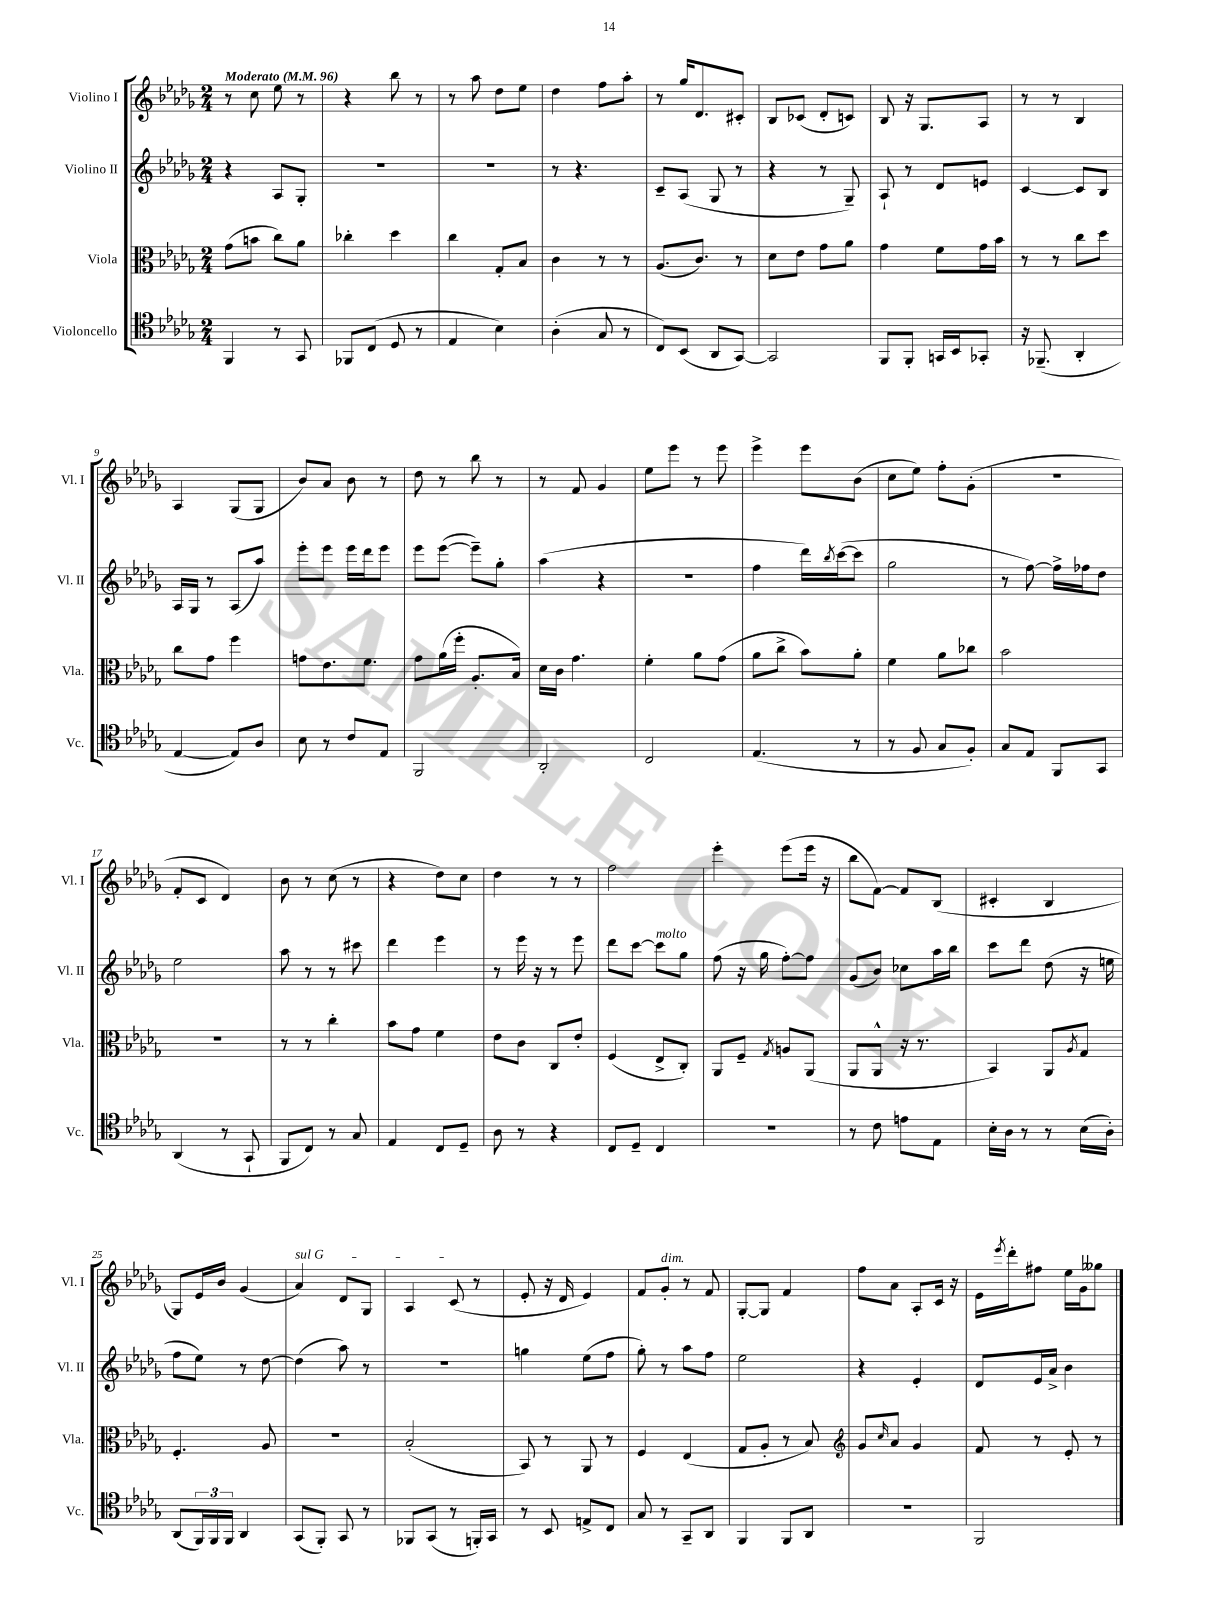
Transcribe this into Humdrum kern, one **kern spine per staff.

**kern	**kern	**kern	**kern
*staff4	*staff3	*staff2	*staff1
*clefC4	*clefC3	*clefG2	*clefG2
*k[b-e-a-d-g-]	*k[b-e-a-d-g-]	*k[b-e-a-d-g-]	*k[b-e-a-d-g-]
*M2/4	*M2/4	*M2/4	*M2/4
*MM96	*MM96	*MM96	*MM96
4FF	(8g-	4r	8r
.	8b	.	8cc
8r	8cc)	8A-	8ee-
8GG-	8a-	8G-'	8r
=	=	=	=
8FF-	4cc-'	2r	4r
(8C	.	.	.
8D-	4dd-	.	8bb-
8r	.	.	8r
=	=	=	=
4E-	4cc	2r	8r
.	.	.	8aa-
4B-)	8G-'	.	8dd-
.	8B-	.	8ee-
=	=	=	=
(4A-'	4c	8r	4dd-
.	.	4.r	.
8G-	8r	.	8ff
8r	8r	.	8aa-'
=	=	=	=
8C)	(8.A-	8c~	8r
(8BB-	.	(8A-	16gg-
.	8.c)	.	8.d-
8AA-	.	8G-	.
[8GG-)	8r	8r	8c#'
=	=	=	=
2GG-]	8d-	4r	8B-
.	8e-	.	(8c-
.	8g-	8r	8d-'
.	8a-	8G-~)	8c)
=	=	=	=
8FF	4g-	8A-`	8B-
8FF'	.	8r	16r
.	.	.	8.G-
16GG	8f	8d-	.
16BB-	.	.	.
8GG-'	16g-	8e	8A-
.	16b-	.	.
=	=	=	=
16r	8r	[4c	8r
(8.FF-~	.	.	.
.	8r	.	8r
4AA-'	8cc	8c]	4B-
.	8dd-	8B-	.
=	=	=	=
[4E-	8cc	16A-	4A-
.	.	16G-	.
.	8g-	8r	.
8E-])	4ff	(8A-	(8G-
8A-	.	8aa-)	8G-
=	=	=	=
8B-	8g	8eee-'	8b-)
8r	8.e-	8eee-	8a-
8c	.	16eee-	8b-
.	8.f	16ddd-	.
8E-	.	8eee-	8r
=	=	=	=
2FF	8g-	8eee-	8dd-
.	(16a-	([8eee-	8r
.	16ff'	.	.
.	8.A-'	8eee-~])	8bb-
.	.	8gg-'	8r
.	16B-)	.	.
=	=	=	=
2AA-'	16d-	(4aa-	8r
.	16c	.	.
.	4.g-	.	8f
.	.	4r	4g-
=	=	=	=
2C	4f'	2r	8ee-
.	.	.	8eee-
.	8a-	.	8r
.	(8g-	.	8eee-
=	=	=	=
(4.E-	8a-	4ff	4eee-^
.	8cc^	.	.
.	8b-)	16ddd-)	8eee-
.	.	8qbb-	.
.	.	([16ccc	.
8r	8a-'	8ccc]	(8b-
=	=	=	=
8r	4f	2gg-	8cc
8F	.	.	8ee-)
8G-	8a-	.	8ff'
8F')	8cc-	.	(8g-'
=	=	=	=
8G-	2b-	8r	2r
8E-	.	[8ff)	.
8FF	.	16ff^]	.
.	.	16ff-	.
8GG-	.	8dd-	.
=	=	=	=
(4AA-	2r	2ee-	8f'
.	.	.	8c
8r	.	.	4d-)
8GG-`	.	.	.
=	=	=	=
8FF	8r	8aa-	8b-
8C)	8r	8r	8r
8r	4cc'	8r	(8cc
8G-	.	8ccc#	8r
=	=	=	=
4E-	8b-	4ddd-	4r
.	8g-	.	.
8C	4f	4eee-	8dd-)
8D-~	.	.	8cc
=	=	=	=
8A-	8e-	8r	4dd-
8r	8c	16eee-	.
.	.	16r	.
4r	8C	8r	8r
.	8e-'	8eee-	8r
=	=	=	=
8C	(4F	8ddd-	2ff
8D-~	.	[8ccc	.
4C	8E-^	8ccc]	.
.	8C')	8gg-	.
=	=	=	=
2r	8AA-	(8ff	4eee-'
.	8F~	16r	.
.	.	16gg-	.
.	8qG-	.	.
.	8A	[8ff')	(8eee-
.	(8AA-	8ff]	16eee-
.	.	.	16r
=	=	=	=
8r	8AA-	(8g-	8bb-
8c	8AA-^^	8b-)	[8f)
8e	16r	8cc-	8f]
.	8.r	.	.
8E-	.	16aa-	(8B-
.	.	16bb-	.
=	=	=	=
16B-'	4BB-)	8ccc	4c#'
16A-	.	.	.
8r	.	8ddd-	.
8r	8AA-	(8dd-	4B-
.	8qA-	.	.
(16B-	8G-	16r	.
16A-')	.	16ee	.
=	=	=	=
(8AA-	4.F'	8ff	8G-)
24FF)	.	8ee-)	16e-
24FF	.	.	.
.	.	.	16b-
24FF	.	.	.
4AA-	.	8r	(4g-
.	8A-	[8dd-	.
=	=	=	=
(8GG-	2r	(4dd-]	4a-)
8FF')	.	.	.
8GG-	.	8aa-)	8d-
8r	.	8r	8G-
=	=	=	=
8FF-	(2B-'	2r	4A-
(8GG-	.	.	.
8r	.	.	(8c
16FF')	.	.	8r
16GG-	.	.	.
=	=	=	=
8r	8BB-)	4gg	8e-'
8BB-	8r	.	16r
.	.	.	16d-
8E^	8AA-	(8ee-	4e-)
8C	8r	8ff	.
=	=	=	=
8G-	4F	8gg-')	8f
8r	.	8r	8g-'
8GG-~	(4E-	8aa-	8r
8AA-	.	8ff	8f
=	=	=	=
4FF	8G-	2ee-	[8G-'
.	8A-'	.	8G-]
8FF	8r	.	4f
8AA-	8B-)	.	.
=	=	=	=
*	*clefG2	*	*
2r	8g-	4r	8ff
.	16qqcc	.	.
.	8a-	.	8a-
.	4g-	4e-'	8A-'
.	.	.	16c
.	.	.	16r
=	=	=	=
2FF	8f	8d-	16e-
.	.	.	8qeee-
.	.	.	16ddd-'
.	8r	16e-	8ff#
.	.	16a-^	.
.	8e-'	4b-	16ee-
.	.	.	16g-
.	8r	.	8gg--
==	==	==	==
*-	*-	*-	*-
